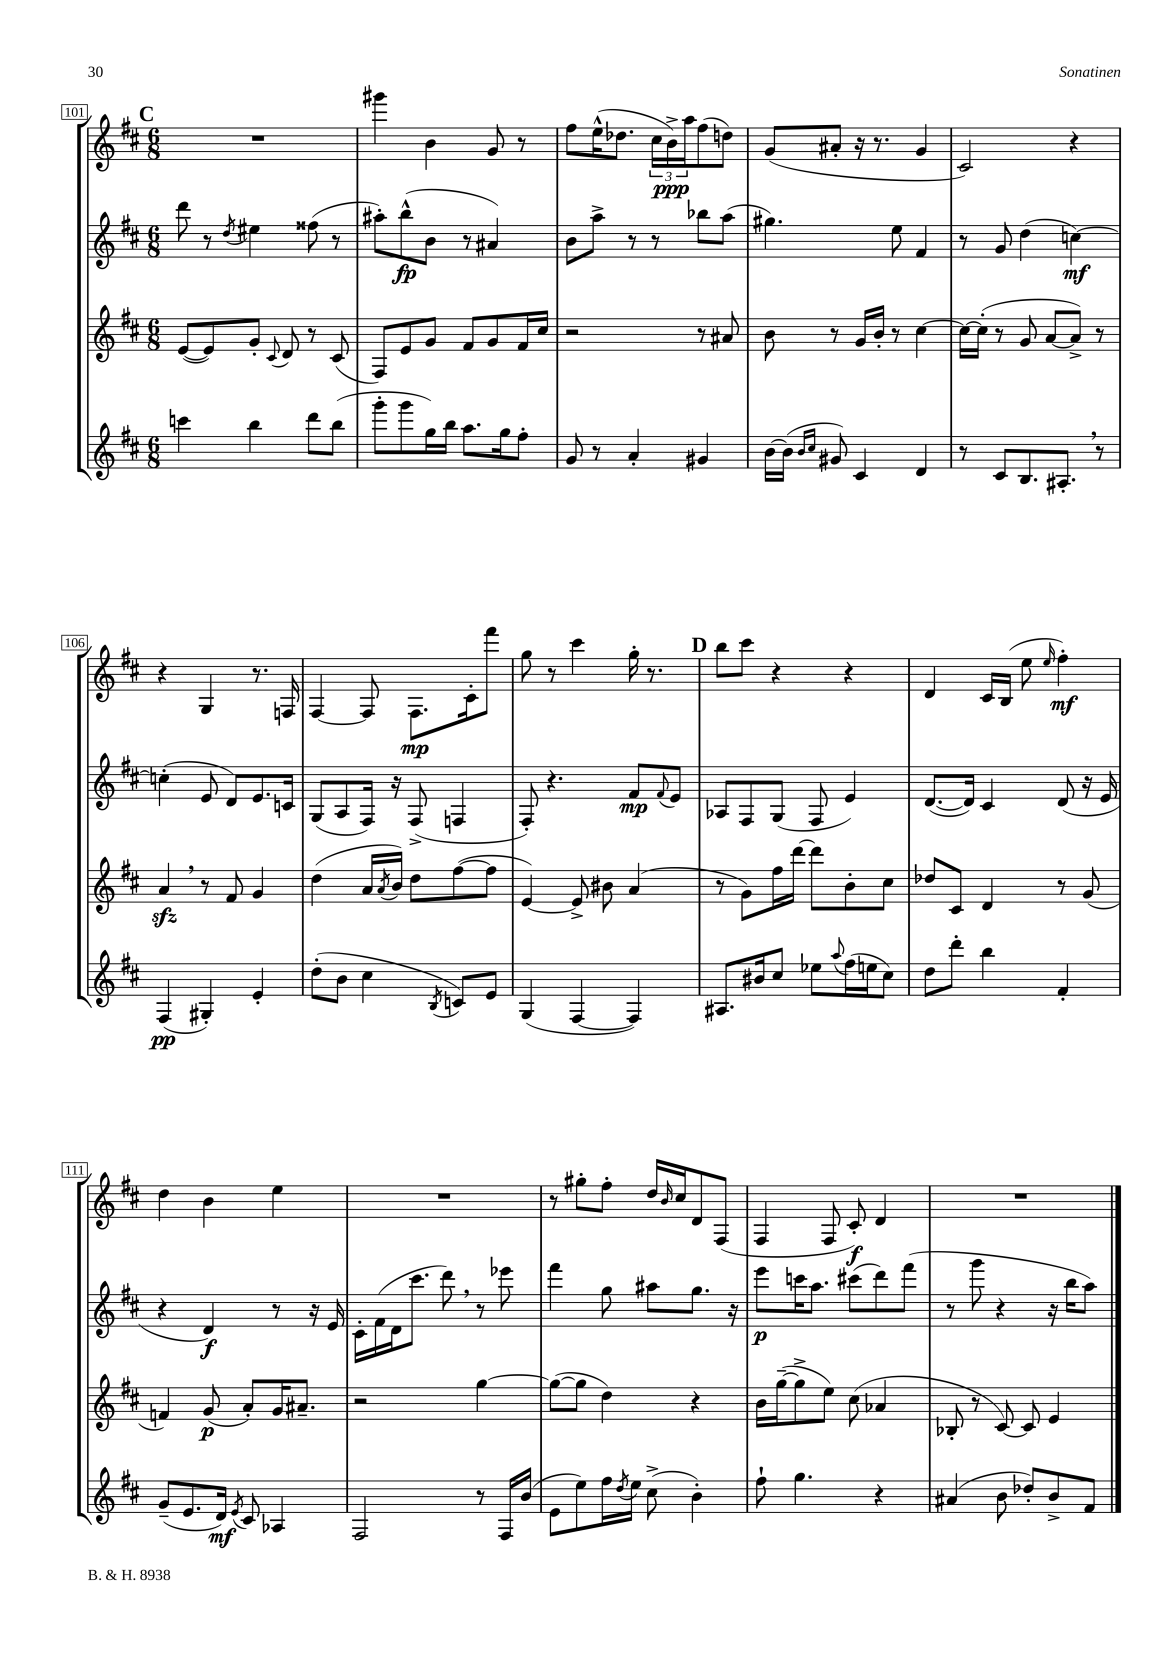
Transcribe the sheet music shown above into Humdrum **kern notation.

**kern	**kern	**kern	**kern
*staff4	*staff3	*staff2	*staff1
*clefG2	*clefG2	*clefG2	*clefG2
*k[f#c#]	*k[f#c#]	*k[f#c#]	*k[f#c#]
*M6/8	*M6/8	*M6/8	*M6/8
4ccc	([8e	8ddd	2.r
.	8e])	8r	.
.	.	8qdd	.
4bb	8g'	4ee#	.
.	8qqc#	.	.
.	8d	.	.
8ddd	8r	(8ff##	.
(8bb	(8c#	8r	.
=	=	=	=
8ggg'	8F#)	8aa#')	4ggg#
8ggg	8e	(8bb^^	.
16gg)	8g	8b	4b
16bb	.	.	.
8.aa	8f#	8r	.
.	8g	4a#)	8g
16gg	.	.	.
8ff#'	16f#	.	8r
.	16cc#	.	.
=	=	=	=
8g	2r	8b	8ff#
8r	.	8aa^	(16ee^^
.	.	.	8.dd-
4a'	.	8r	.
.	.	8r	24cc#
.	.	.	24b^)
.	.	.	24aa
4g#	8r	8bb-	(8ff#
.	8a#	(8aa	8dd)
=	=	=	=
[16b	8b	4.gg#)	(8g
(16b]	.	.	.
16qqb	.	.	.
16qqcc#	.	.	.
8g#)	8r	.	8a#'
4c#	16g	.	16r
.	16b'	.	8.r
.	8r	8ee	.
4d	[4cc#	4f#	4g
=	=	=	=
8r	16cc#_	8r	2c#)
.	(16cc#']	.	.
8c#	8r	8g	.
8.B	8g	(4dd	.
.	[8a	.	.
8.A#'	.	.	.
.	8a^])	[4cc)	4r
8r	8r	.	.
=	=	=	=
(4F#	4a	(4cc']	4r
4G#')	8r	8e	4G
.	8f#	8d)	.
4e'	4g	8.e	8.r
.	.	16c	16F
=	=	=	=
(8dd'	(4dd	(8G	[4F#
8b	.	8A	.
4cc#	16a	16F#)	8F#]
.	8qa	.	.
.	16b)	16r	.
.	8dd	(8F#^	8.F#
8qB	.	.	.
8c)	([8ff#	4F	.
.	.	.	16c#'
8e	8ff#]	.	8fff#
=	=	=	=
(4G	[4e)	8F#')	8gg
.	.	4.r	8r
[4F#	8e^]	.	4ccc#
.	8b#	.	.
4F#])	(4a	8f#	16gg'
.	.	.	8.r
.	.	8qqf#	.
.	.	8e	.
=	=	=	=
8.A#	8r	8A-	8bb
.	8g)	8F#	8ccc#
16b#	.	.	.
8cc#	16ff#	(8G	4r
.	[16ddd	.	.
8ee-	8ddd]	8F#	.
8qqaa	.	.	.
(16ff#	8b'	4e)	4r
16ee	.	.	.
8cc#)	8cc#	.	.
=	=	=	=
8dd	8dd-	([8.d	4d
8ddd'	8c#	.	.
.	.	16d])	.
4bb	4d	4c#	16c#
.	.	.	(16B
.	.	.	8ee
.	.	.	16qqee
4f#'	8r	(8d	4ff#')
.	(8g	16r	.
.	.	16e	.
=	=	=	=
(8g~	4f)	4r	4dd
8.e	.	.	.
.	(8g	4d)	4b
16d)	.	.	.
8qe	.	.	.
8c#	8a')	.	.
4A-	16g	8r	4ee
.	8.a#~	.	.
.	.	16r	.
.	.	16e	.
=	=	=	=
2F#	2r	16c#'	2.r
.	.	(16f#	.
.	.	16d	.
.	.	8.ccc#	.
.	.	8ddd)	.
8r	[4gg	8r	.
16F#	.	8eee-	.
(16b	.	.	.
=	=	=	=
8e	(8gg_	4fff#	8r
8ee)	8gg]	.	8gg#'
16ff#	4dd)	8gg	8ff#'
8qdd	.	.	.
16ee	.	.	.
(8cc#^	.	8aa#	16dd
.	.	.	16qqb
.	.	.	16cc#
4b')	4r	8.gg	8d
.	.	.	(8F#
.	.	16r	.
=	=	=	=
8ff#`	16b	8eee	4F#
.	([16gg~	.	.
4.gg	8gg^]	16ccc	.
.	.	8.aa	.
.	8ee)	.	8F#
.	(8cc#	(8ccc#	8c#')
4r	4a-	8ddd)	4d
.	.	(8fff#	.
=	=	=	=
(4a#	8B-'	8r	2.r
.	8r	8ggg	.
8b	[8c#)	4r	.
8dd-')	8c#]	.	.
8b^	4e	16r	.
.	.	16bb	.
8f#	.	8aa)	.
==	==	==	==
*-	*-	*-	*-
